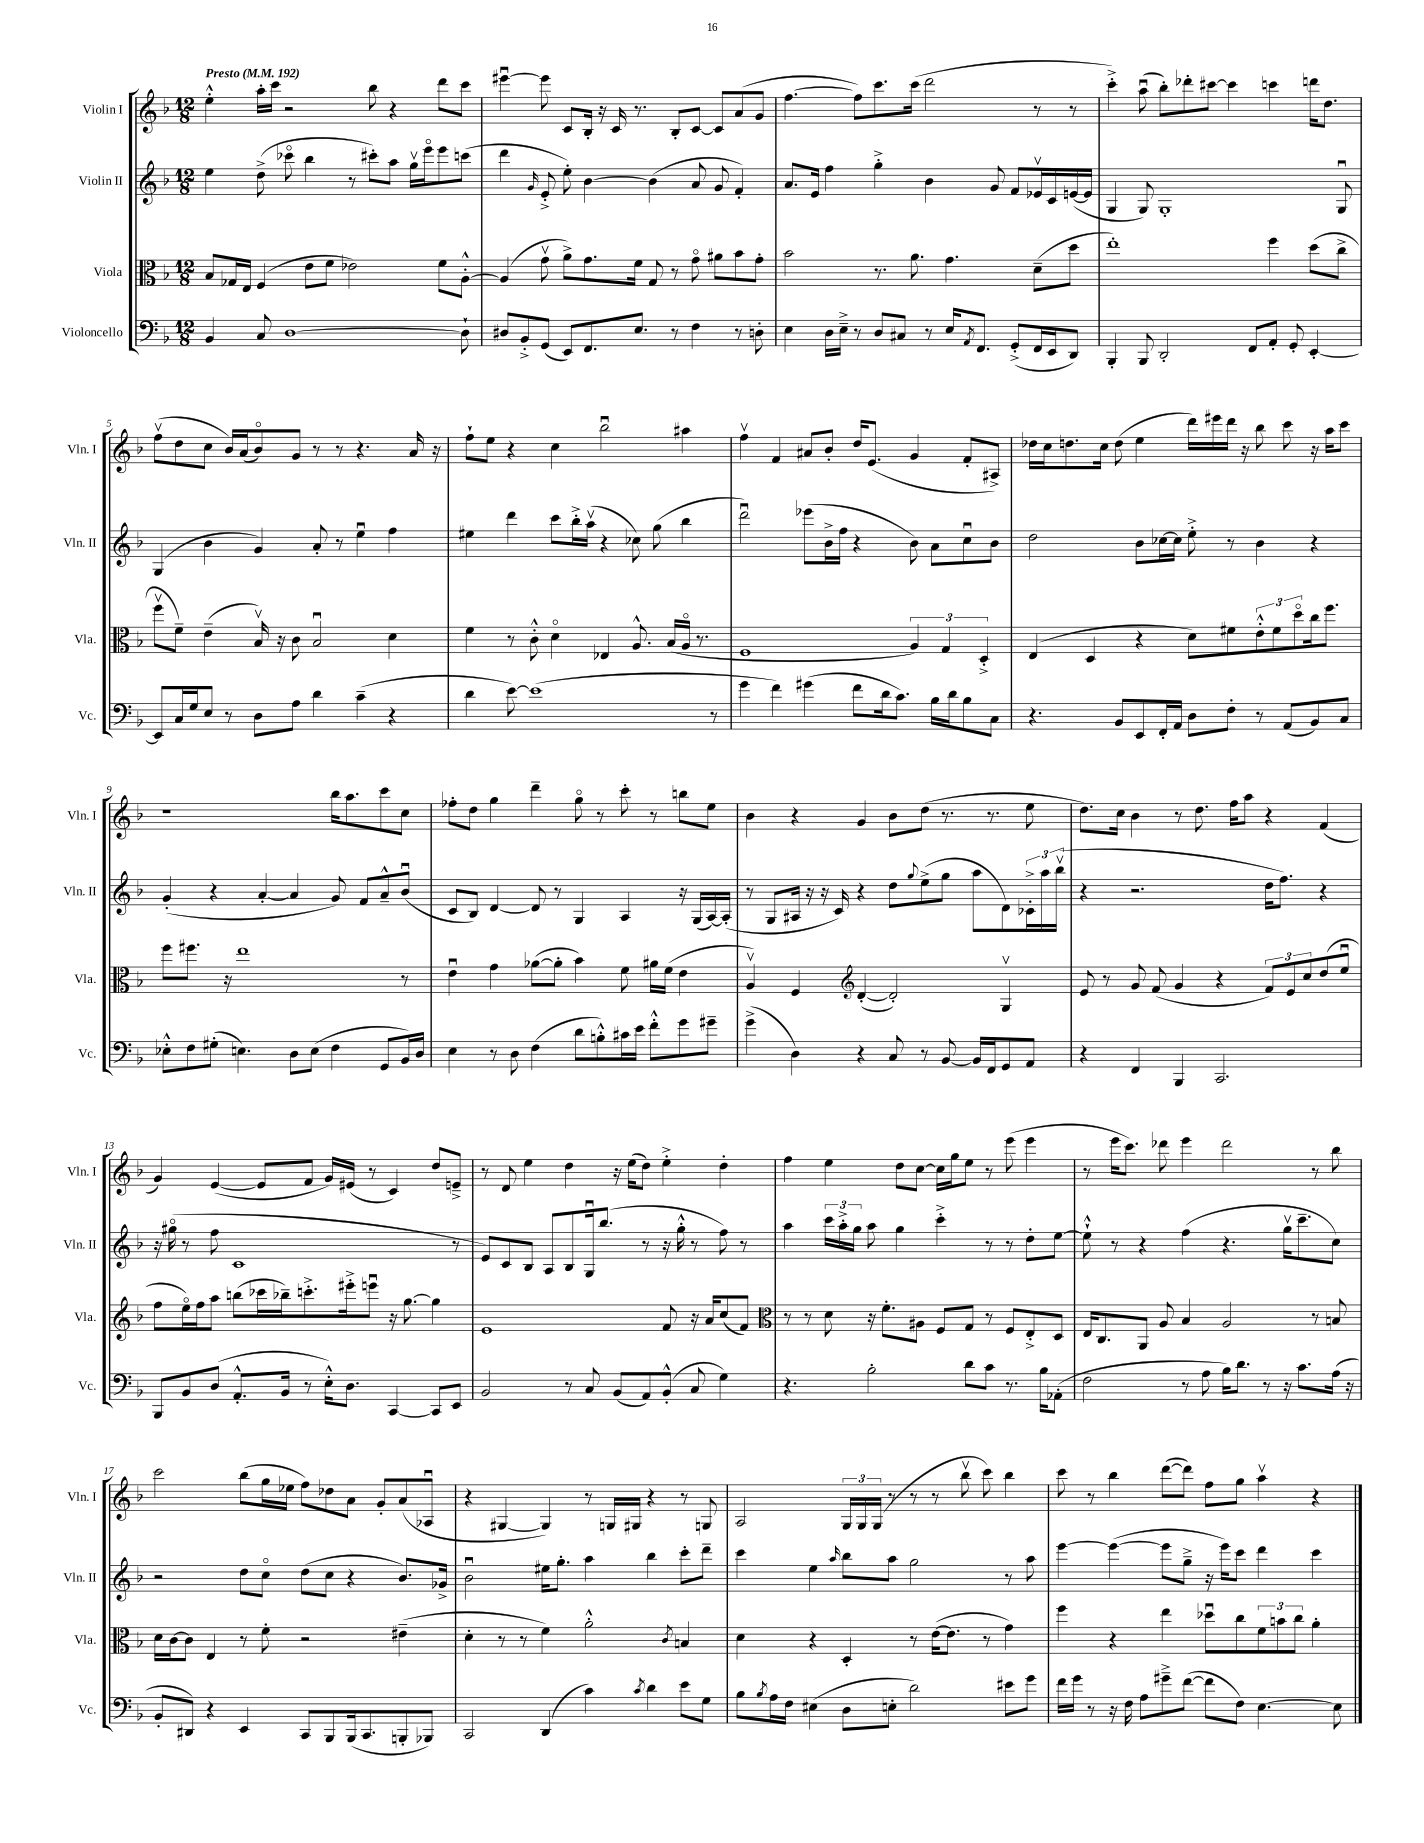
<<
\new StaffGroup <<
\new Staff = "s0" \with { instrumentName = "Violin I" shortInstrumentName = "Vln. I" } {
    \clef treble \key f \major \numericTimeSignature \time 12/8 \tempo "Presto" 4 = 192
    e''4-.-^ a''16-. c'''16 r2 bes''8 r4 d'''8 c'''8 |
    eis'''4~\downbow eis'''8 c'8 bes16-. r16 c'16 r8. bes8-. c'8~ c'8 a'8( g'8 |
    f''4.~ f''8) c'''8. c'''16( d'''2 r8 r8 |
    c'''4-.->) a''8\downbow( bes''8-.) des'''8-. cis'''8~ cis'''4 c'''4 d'''16 d''8. |
    f''8\upbow( d''8 c''8 bes'16) a'16( bes'8\flageolet) g'8 r8 r8 r4. a'16 r16 |
    f''8-! e''8 r4 c''4 bes''2\downbow ais''4 |
    f''4\upbow f'4 ais'8 bes'8-. d''16 e'8.( g'4 f'8-. ais8->) |
    des''16 c''16 d''8. c''16 d''8( e''4 d'''16) eis'''16 d'''16 r16 bes''8 c'''8 r16 a''16 c'''8 |
    r1 bes''16 a''8. c'''8 c''8 |
    fes''8-. d''8 g''4 d'''4-- g''8\flageolet r8 c'''8-. r8 b''8 e''8 |
    bes'4 r4 g'4 bes'8 d''8( r8. r8. e''8 |
    d''8.) c''16 bes'4 r8 d''8. f''16 a''8 r4 f'4( |
    g'4) e'4~( e'8 f'8 g'16) eis'16( r8 c'4) d''8 e'8---> |
    r8 d'8 e''4 d''4 r16 e''16( d''8) e''4-.-> d''4-. |
    f''4 e''4 d''8 c''8~ c''16 g''16 e''8 r8 e'''8( e'''4 |
    r8 e'''16 c'''8.) des'''8 e'''4 des'''2 r8 bes''8 |
    c'''2 bes''8( g''16 ees''16 f''8) des''8 a'8 g'8-. a'8( aes8\downbow |
    r4 gis4~ gis4) r8 g16 gis16 r4 r8 g8 |
    a2 \tuplet 3/2 { g16 g16 g16( } r8 r8 r8 bes''8\upbow c'''8) bes''4 |
    c'''8 r8 bes''4 d'''8~( d'''8) f''8 g''8 a''4\upbow r4 \bar "|." |
}
\new Staff = "s1" \with { instrumentName = "Violin II" shortInstrumentName = "Vln. II" } {
    \clef treble \key f \major \numericTimeSignature \time 12/8
    e''4 d''8->( ces'''8\flageolet bes''4 r8 cis'''8-.) a''8 g''16\upbow e'''16\flageolet e'''8 c'''8( |
    d'''4 \grace { g'16 } e'8-.-> e''8-.) bes'4~ bes'4( a'8 g'8 f'4-.) |
    a'8. e'16 f''4 g''4-.-> bes'4 g'8 f'8 ees'16\upbow c'16 e'16~( e'16 |
    g4 g8) g1-. g8\downbow |
    g4( bes'4 g'4) a'8-. r8 e''4\downbow f''4 |
    eis''4 d'''4 c'''8 bes''16-.-> a''16\upbow( r4 ces''8) g''8( bes''4 |
    d'''2\downbow) ees'''8( bes'16-> f''16 r4 bes'8) a'8 c''8\downbow bes'8 |
    d''2 bes'8 ces''16~ ces''16 e''8-.-> r8 bes'4 r4 |
    g'4-.( r4 a'4~-. a'4 g'8) f'8 a'8---^ bes'8\downbow( |
    c'8 bes8) d'4~ d'8 r8 g4 a4 r16 g16( a16~) a16-.( |
    r8 g8 ais16 r16 r16 c'16) r4 d''8 \appoggiatura { g''8 } e''8->( g''8 a''8 d'8) \tuplet 3/2 { ces'16-.-> a''16 bes''16\upbow( } |
    r4 r2. d''16 f''8.) r4 |
    r16 gis''16\flageolet( r8 f''8 c'1 r8 |
    e'8) c'8 bes8 a8 bes8 g16\downbow bes''8.( r8 r16 g''16-.-^ r8 f''8) r8 |
    a''4 \tuplet 3/2 { c'''16 a''16-.-> g''16 } a''8 g''4 c'''4-.-> r8 r8 d''8-. e''8~ |
    e''8-!-^ r8 r4 f''4( r4. g''16\upbow c'''8.-- c''8) |
    r2 d''8 c''8\flageolet d''8( c''8 r4 bes'8.) ges'16-> |
    bes'2\downbow eis''16 g''8.-. a''4 bes''4 c'''8-. d'''8-- |
    c'''4 e''4 \grace { a''16 } bes''8 a''8 g''2 r8 a''8 |
    e'''4~ e'''4~( e'''8 g''8---> r16 e'''16) c'''8 d'''4 c'''4 \bar "|." |
}
\new Staff = "s2" \with { instrumentName = "Viola" shortInstrumentName = "Vla." } {
    \clef alto \key f \major \numericTimeSignature \time 12/8
    bes8 ges16 e16 f4( e'8 f'8 ees'2) f'8 a8~-.-^ |
    a4( g'8\upbow a'8->) g'8. f'16 g8 r8 g'8\flageolet ais'8 bes'8 g'8-. |
    bes'2 r8. a'8. g'4. d'8--( d''8 |
    e''1-.) f''4 d''8( c''8-> |
    f''8\upbow f'8--) e'4--( bes16\upbow) r16 c'8 bes2\downbow d'4 |
    f'4 r8 c'8-.-^ d'4\flageolet ees4 a8.-^ bes16( a16\flageolet r8. |
    f1 \tuplet 3/2 { a4) g4 d4-.-> } |
    e4( d4 r4 d'8) fis'8 \tuplet 3/2 { e'8-.-^ fis'8 d''8\flageolet } c''16 f''8. |
    f''8 fis''8. r16 e''1 r8 |
    e'4\downbow g'4 aes'8~( aes'8-. bes'4) f'8 ais'16 f'16( e'4 |
    a4\upbow) f4 \clef treble d'4~-.( d'2-.) g4\upbow |
    e'8 r8 g'8 f'8( g'4 r4 \tuplet 3/2 { f'8) e'8 c''8 } d''8( e''8\downbow |
    f''8 e''16\flageolet) f''16 a''8 b''8( ces'''16 bes''16--) c'''8.-.-> eis'''16-.-> e'''8\downbow r16 g''8.~ g''4 |
    e'1 f'8 r16 a'16 c''8( f'8) |
    \clef alto r8 r8 d'8 r16 f'8.-. ais8 f8 g8 r8 f8 e8-.-> d8 |
    e16 c8. a,8 a8 bes4 a2 r8 b8 |
    d'16 c'16~ c'8 e4 r8 f'8-. r2 eis'4--( |
    d'4-. r8 r8 f'4) a'2-.-^ \acciaccatura { c'8 } b4 |
    d'4 r4 d4-. r8 e'16~( e'8. r8 g'4) |
    f''4 r4 e''4 des''8\downbow c''8 \tuplet 3/2 { f'8 b'8 c''8 } a'4-. \bar "|." |
}
\new Staff = "s3" \with { instrumentName = "Violoncello" shortInstrumentName = "Vc." } {
    \clef bass \key f \major \numericTimeSignature \time 12/8
    bes,4 c8 d1~ d8-! |
    dis8 bes,8-.-> g,8( e,8) f,8. e8. r8 f4 r8 d8-. |
    e4 d16 e16---> r8 d8 cis8 r8 e16 \acciaccatura { a,8 } f,8. g,8-.->( f,16 e,16 d,8) |
    bes,,4-. bes,,8 d,2-. f,8 a,8-. g,8-. e,4~-. |
    e,8 c16 g16 e8 r8 d8 a8 d'4 c'4--( r4 |
    d'4 e'8~) e'1( r8 |
    g'4 f'4) gis'4( f'8 d'16 c'8.) bes16 d'16 bes8 c8 |
    r4. bes,8 e,8 f,16-. a,16 d8 f8-. r8 a,8( bes,8) c8 |
    ees8-.-^ f8 gis8-.( e4.) d8 e8( f4 g,8 bes,16) d16 |
    e4 r8 d8 f4( d'8 b8-.-^) cis'16 e'16 f'8-.-^ g'8 gis'8-- |
    g'4->( d4) r4 c8 r8 bes,8~ bes,16 f,16 g,8 a,8 |
    r4 f,4 bes,,4 c,2. |
    bes,,8 bes,8 d8( a,8.-.-^ bes,16 r8 e16-.-^) d8. c,4~ c,8 e,8 |
    bes,2 r8 c8 bes,8( a,8) bes,8-.-^( c8 g4) |
    r4. bes2-. d'8 c'8 r8. bes16 aes,8-.( |
    f2 r8 a8 bes16) d'8. r8 r16 c'8. a16( r16 |
    bes,8-. dis,8) r4 e,4 c,8 bes,,8 bes,,16( c,8. b,,8-. bes,,8) |
    c,2 d,4( c'4) \acciaccatura { c'8 } d'4 e'8 g8 |
    bes8 \acciaccatura { bes8 } a16 f16 eis4( d8 e8-. d'2) eis'8 g'8 |
    f'16 g'16 r8 r16 f16 a8 gis'8---> f'8~( f'8 f8) e4.~ e8 \bar "|." |
}
>>
>>
